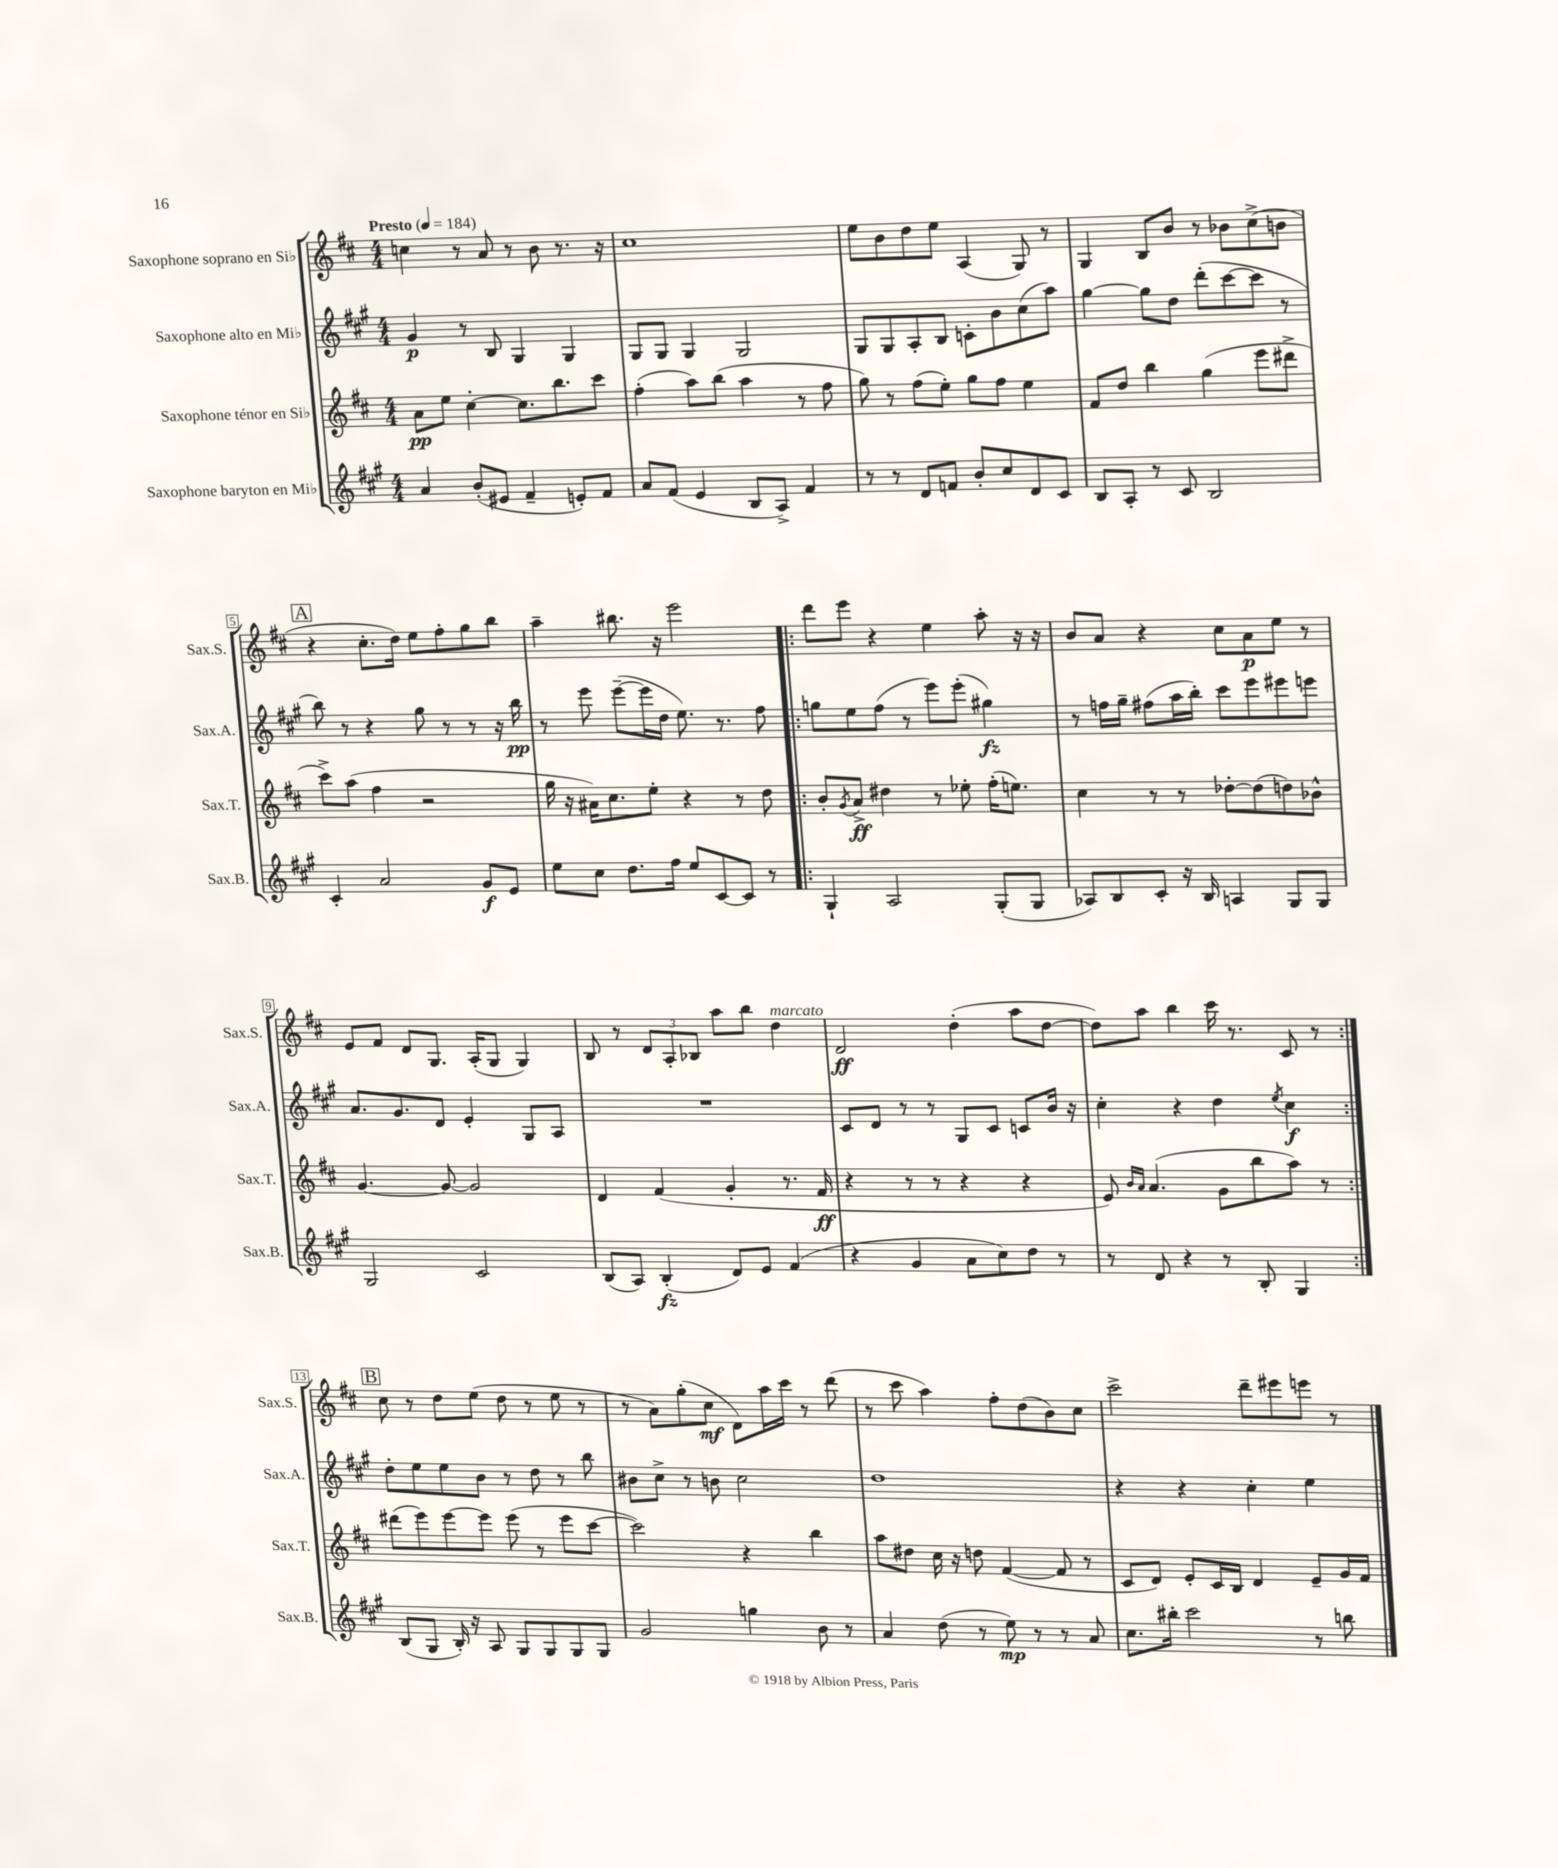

**kern	**kern	**kern	**kern
*staff4	*staff3	*staff2	*staff1
*clefG2	*clefG2	*clefG2	*clefG2
*k[f#c#g#]	*k[f#c#]	*k[f#c#g#]	*k[f#c#]
*M4/4	*M4/4	*M4/4	*M4/4
*MM184	*MM184	*MM184	*MM184
4a/	8a\L	4g#/	4cc\
.	8ee\J	.	.
(8b'/L	[4cc#'\	8r	8r
8e#/J	.	8B/	8a/
4f#~/	8.cc#\]L	4G#/	8r
.	.	.	8b\
.	8.bb\	.	.
8e'/L)	.	4G#/	8.r
8f#/J	8ccc#\J	.	.
.	.	.	16r
=	=	=	=
8a/L	(4ff#'\	8G#/L	1cc#
(8f#/J	.	8G#/J	.
4e/	8aa\L)	4G#/	.
.	(8bb\J	.	.
8B/L	4aa\	2G#/	.
8A^/J)	.	.	.
4f#/	8r	.	.
.	8ff#\	.	.
=	=	=	=
8r	8gg\)	8G#/L	8ee\L
8r	8r	8G#/	8b\
8d/L	(8ff#\L	8A'/	8dd\
8f/J	8ee'\J)	8B/J	8ee\J
8b'/L	8gg\L	8c'\L	(4A/
8cc#/	8ff#\J	8b\	.
8d/	4ee\	(8cc#\	8G/)
8c#/J	.	8aa\J)	8r
=	=	=	=
8B/L	8f#/L	[4gg#\	4G/
8A'/J	8dd/J	.	.
8r	4bb\	8gg#\]L	8B/L
8c#/	.	8dd\J	8b/J
2B/	(4gg\	(8ddd'\L	8r
.	.	[8ccc#\	8b-\L
.	8eee\L	8ccc#\]J	(8cc#^\
.	8ddd#^\J	8r	8b\J
=	=	=	=
4c#'/	8ccc#^\L)	8bb\)	4r
.	(8aa\J	8r	.
2a/	4ff#\	4r	8.cc#'\L
.	.	.	16dd\Jk)
.	2r	8gg#\	8ee\L
.	.	8r	8ff#'\
8g#/L	.	8r	8gg\
8e/J	.	16r	8bb\J
.	.	16bb\	.
=	=	=	=
8ee\L	16gg\	8r	4aa~\
.	16r	.	.
8cc#\J	16a#\LK)	8eee\	.
.	8.cc#\	.	.
8.dd\L	.	([8eee~\L	8.bb#\
.	8ee'\J	16eee\]L	.
16ff#\Jk	.	16dd\JJ	16r
8ee/L	4r	8.ee\)	2eee\
[8c#/	.	.	.
.	.	8.r	.
8c#/]J	8r	.	.
8r	8dd\	8ff#\	.
=!|:	=!|:	=!|:	=!|:
4G#`/	8b'/L	8gg\L	8ddd\L
.	8qg/	.	.
.	8a^/J	8ee\	8eee\J
2A/	4dd#\	(8ff#\J	4r
.	.	8r	.
.	8r	8eee\L)	4ee\
.	8ee-'\	(8eee'\J	.
(8G#'/L	(16ff#'\LK	4gg#\)	8aa'\
.	8.ee\J)	.	.
8G#/J	.	.	16r
.	.	.	16r
=	=	=	=
8A-/L)	4cc#\	8r	8b/L
8B/	.	16ff\LL	8a/J
.	.	16gg#~\JJ	.
8c#'/J	8r	(8ff#\L	4r
16r	8r	16aa\L	.
16B/	.	16bb'\JJ)	.
4A/	[8dd-'\L	8ccc#\L	8cc#\L
.	(8dd-\]	8eee\	8a\
8G#/L	8dd\)	8eee#\	8ee\J
8G#/J	8b-^^\J	8eee\J	8r
=	=	=	=
2G#/	[4.g/	8.a/L	8e/L
.	.	.	8f#/J
.	.	8.g#/	.
.	.	.	8d/L
.	8g/_	8d/J	8.G/J
2c#/	2g/]	4e'/	.
.	.	.	(16A'/LK
.	.	.	8G/J
.	.	8G#/L	4G/)
.	.	8A/J	.
=	=	=	=
(8B/L	4d/	1r	8B/
8A/J)	.	.	8r
(4B'/	(4f#/	.	12d/L
.	.	.	12A'/
.	.	.	12B-/J
8d/L)	4g'/	.	8aa\L
8e/J	.	.	8bb\J
(4f#/	8.r	.	4dd\
.	16f#/	.	.
=	=	=	=
4r	4r	8c#/L	2d/
.	.	8d/J	.
4g#/	8r	8r	.
.	8r	8r	.
8a\L	4r	8G#/L	(4dd'\
8cc#\)	.	8c#/J	.
8dd\J	4r	8c/L	8aa\L
8r	.	16b/Jk	[8dd\J
.	.	16r	.
=	=	=	=
8r	8e/)	4cc#'\	8dd\]L)
.	16qqb/LL	.	.
.	16qqa/JJ	.	.
8d/	(4.a/	.	8aa\J
4r	.	4r	4bb\
8r	8g\L	4dd\	16ccc#\
.	.	.	8.r
8B'/	8bb\	.	.
.	.	8qee/	.
4G#/	8aa\J)	4cc#\	8c#/
.	8r	.	8r
=:|!	=:|!	=:|!	=:|!
(8B/L	(8ddd#\L	8dd'\L	8cc#\
8G#/J	8eee\)	8ee\	8r
16B'/)	[8eee\	8ee\	8dd\L
16r	.	.	.
8A/	8eee\]J	8b\J	(8ee\J
8G#/L	(8eee\	8r	8dd\
8G#/	8r	8dd\	8r
8G#/	8eee\L	8r	8ee\
8G#/J	[8ccc#\J	8bb\	8r
=	=	=	=
2g#/	2ccc#\])	8b#\L	8r
.	.	8cc#^\J	8a\L)
.	.	8r	(8gg'\
.	.	8b\	8cc#\J
4gg\	4r	2cc#\	8d\L)
.	.	.	16aa\L
.	.	.	16ccc#\JJ
8b\	4bb\	.	8r
8r	.	.	(8ddd\
=	=	=	=
4a/	8aa\L	1dd	8r
.	8dd#\J	.	8ccc#\
(8dd\	16cc#\	.	4aa\)
.	16r	.	.
8r	8dd\	.	.
8ee\)	([4f#/	.	8ff#'\L
8r	.	.	(8dd\
8r	8f#/]	.	8b\)
8a/	8r	.	8cc#\J
=	=	=	=
8.cc#\L	8c#/L	4r	2ccc#^\
.	8d/J)	.	.
16bb#'\Jk	.	.	.
2ccc#\	8e'/L	4r	.
.	16c#/L	.	.
.	16B/JJ	.	.
.	4d/	4cc#'\	8ddd~\L
.	.	.	8eee#\
8r	8e~/L	4ee\	8eee\J
8bb\	16g/L	.	8r
.	16f#/JJ	.	.
==	==	==	==
*-	*-	*-	*-
